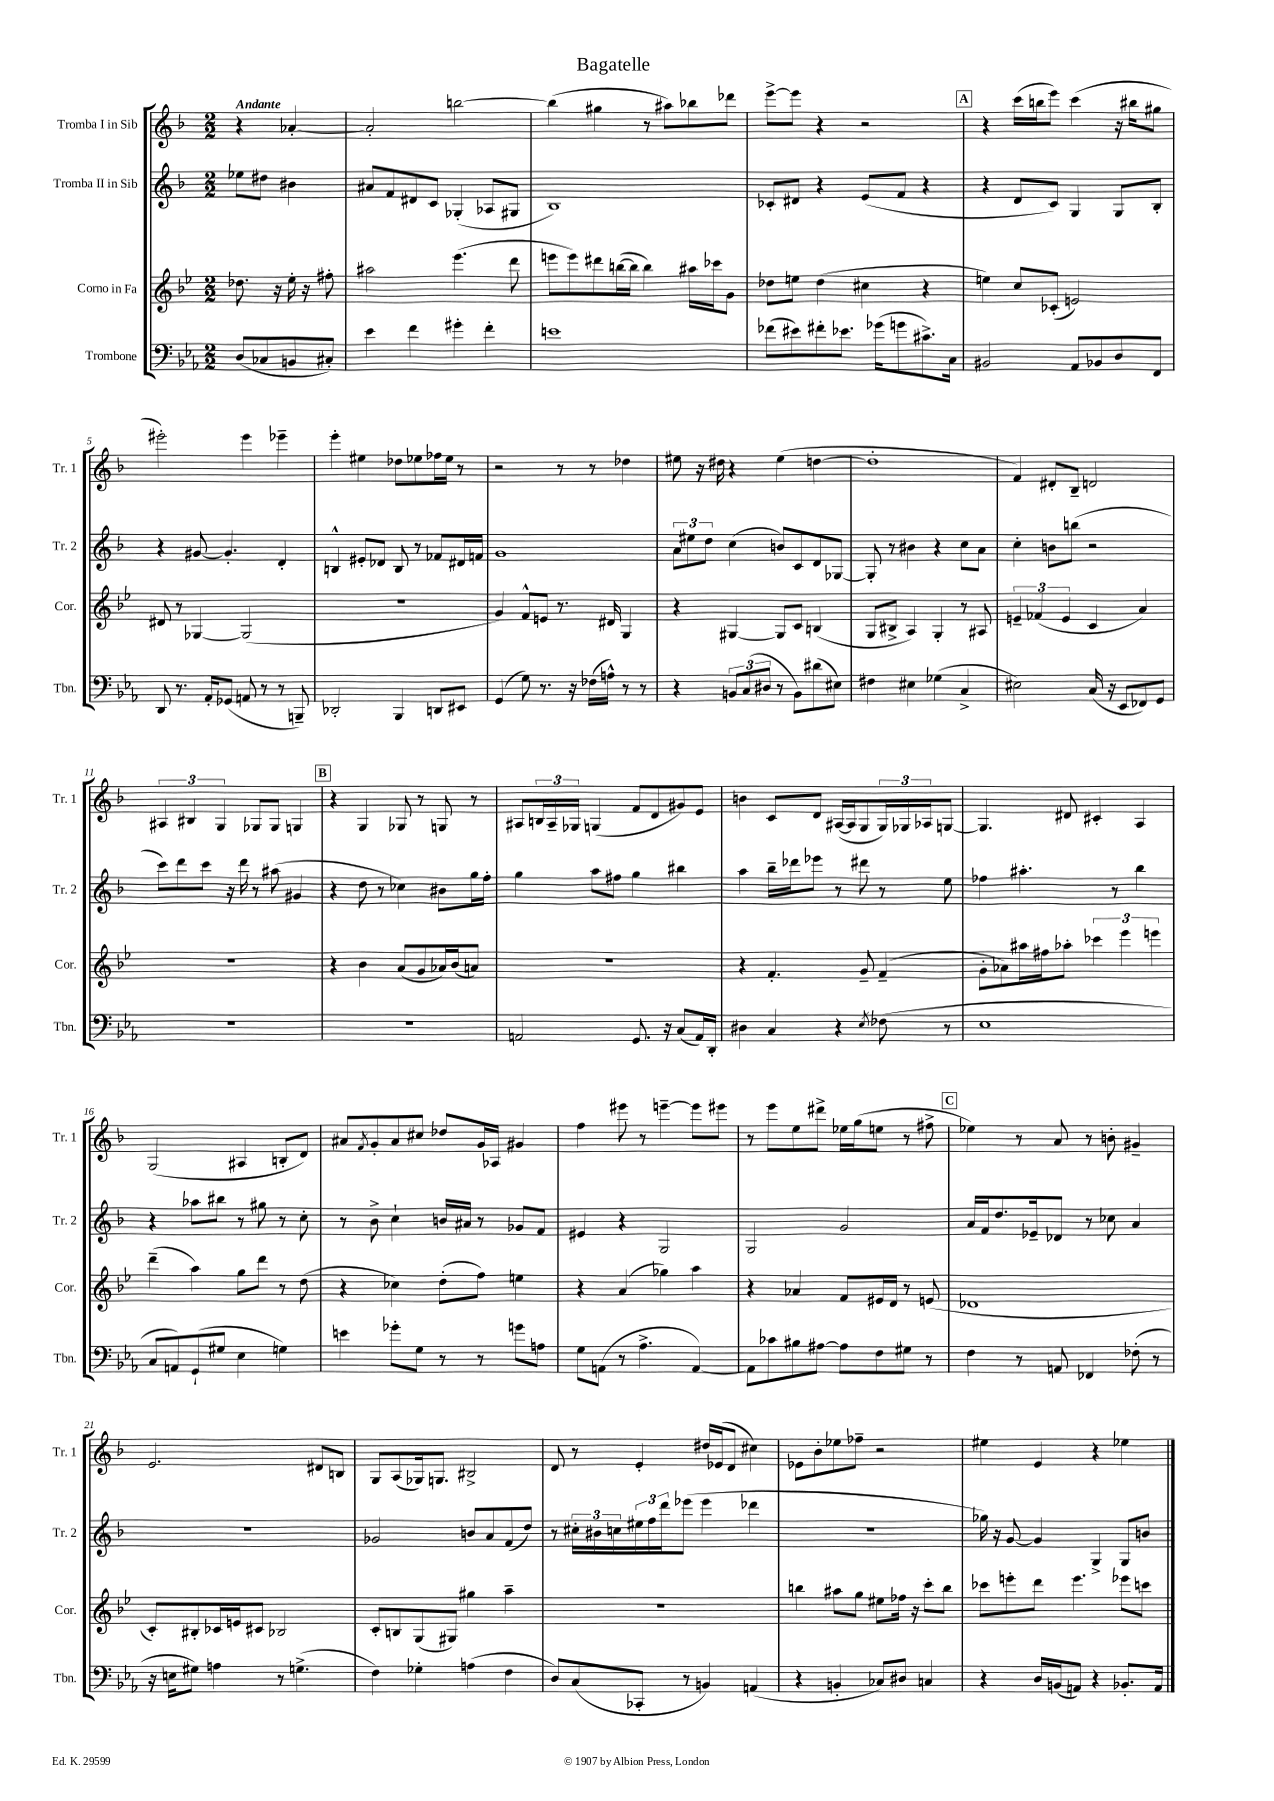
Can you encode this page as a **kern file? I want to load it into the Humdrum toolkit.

**kern	**kern	**kern	**kern
*part4	*part3	*part2	*part1
*staff4	*staff3	*staff2	*staff1
*I"Trombone	*I"Corno in Fa	*I"Tromba II in Sib	*I"Tromba I in Sib
*I'Tbn.	*I'Cor.	*I'Tr. 2	*I'Tr. 1
*clefF4	*clefG2	*clefG2	*clefG2
*k[b-e-a-]	*k[b-e-]	*k[b-]	*k[b-]
*M2/2	*M2/2	*M2/2	*M2/2
=	=	=	=
!	!	!	!LO:TX:a:B:t=Andante
(8D/L	8.dd-X\	8ee-X\L	4r
8C-X/	.	8dd#X\J	.
.	16r	.	.
8BBn/	16ee-'\	4b#X\	[4a-X'/
.	16r	.	.
8C#X'/J)	8ff#X'\	.	.
=1	=1	=1	=1
4e-\	2aa#X\	8a#X/L	2a-'/]
.	.	8f/	.
4f\	.	8d#X/	.
.	.	8c/J	.
4g#X'\	(4.eee-\	(4G-X'/	[2bbn\
4f'\	.	8A-X/L	.
.	8ddd\	8G#X/J	.
=2	=2	=2	=2
1en	8eeen\L	1B-)	(4bb\]
.	8eee\)	.	.
.	8ddd#X\	.	4gg#X\
.	([16bbn\L	.	.
.	16bb\JJ]	.	.
.	4bb\)	.	8r
.	.	.	8aa#X\L)
.	16aa#X\LL	.	8bb-X\
.	16ccc-X\J	.	.
.	8g\J	.	8ddd-X\J
=3	=3	=3	=3
(8f-X\L	8dd-X\L	8c-X'/L	[8eee^\L
8e#X\)	8een\J	8d#X/J	8eee\J]
8f#X'\	(4dd-\	4r	4r
8.e-X\J	.	.	.
.	4cc#X\	(8e/L	2r
(16g-X\KL	.	.	.
8gn\	.	8f/J	.
8.c#X^\)	4r	4r	.
16C\Jk	.	.	.
!!LO:REH:place=s1:t=A
=4	=4	=4	=4
2BB#X/	4een\)	4r	4r
.	8cc/L	8d/L	(16ccc\LL
.	.	.	16bbn\J
.	(8c-X'/J	8c/J)	8eee\J)
8AA-/L	2en/)	4G/	(4ccc\
8BB-X/	.	.	.
8D/	.	8G/L	16r
.	.	.	16bb#X\KL
8FF/J	.	8B-'/J	8gg#X\J
!!LO:LB:g=z
=5	=5	=5	=5
8DD/	8d#X/	4r	2eee#X'\)
8.r	8r	.	.
.	[4G-X/	[8g#X/	.
16AA-'/KL	.	.	.
(8GG-X/J	.	4.g#'/]	.
8AAn/	(2G-/]	.	4eee#\
8r	.	.	.
8r	.	4d'/	4eee-X~\
8BBBn~/)	.	.	.
=6	=6	=6	=6
2DD-X'/	1r	4Bn^^/	4eee'\
.	.	8e#X'/L	4ee#X\
.	.	8d-X/J	.
4BBB-/	.	8B/	8dd-X\L
.	.	8r	8ee-X\
8DDn/L	.	8f-X/L	16ff-X\L
.	.	.	16ee-\JJ
8EE#X/J	.	16d#X/L	8r
.	.	16fn/JJ	.
=7	=7	=7	=7
(4GG/	4g/)	1g	2r
8G\)	8f^^/L	.	.
8.r	8en/J	.	.
.	8.r	.	8r
16r	.	.	.
(16F-X\LL	.	.	8r
16An^^\JJ)	16d#X/	.	.
8r	4G/	.	4dd-X\
8r	.	.	.
=8	=8	=8	=8
4r	4r	12a\L	8ee#X\
.	.	12ee#X\	.
.	.	.	16r
.	.	12dd\J	.
.	.	.	16dd#X\
12BBn/L	[4G#X/	(4cc\	4r
(12C/	.	.	.
12D#X/J	.	.	.
8r	8G#/L]	8bn/L)	(4ee#\
8BB\L)	8c/J	8c/	.
(8d#X\	(4Bn/	8d/	[4ddn\
8E#X\J)	.	[8G-X/J	.
=9	=9	=9	=9
4F#X\	8G/L	8G-'/]	1dd']
.	8B#X^/J	8r	.
4E#X\	4A/)	4b#X\	.
(4G-X\	4G'/	4r	.
4C^/	8r	8cc\L	.
.	8A#X/	8a\J	.
=10	=10	=10	=10
2E#X\)	6en~/	4cc'\	4f/)
.	(6f-X/	.	.
.	.	8bn\L	8d#X'/L
.	6e/	.	.
.	.	(8bbn\J	8B-~/J
(16C/	4c/	2r	2dn/
16r	.	.	.
8EE-/L	.	.	.
8FF-X/)	4a/)	.	.
8GG/J	.	.	.
!!LO:LB:g=z
=11	=11	=11	=11
1r	1r	8ccc\L)	6A#X/
.	.	8ddd\	.
.	.	.	6B#X/
.	.	8ccc\J	.
.	.	.	6G/
.	.	16r	.
.	.	16ddd\	.
.	.	8r	8G-X/L
.	.	(8aa#X\	8G-/J
.	.	4g#X/	4Gn/
!!LO:REH:place=s1:t=B
=12	=12	=12	=12
1r	4r	4r	4r
.	4b-\	8dd\	4G/
.	.	8r	.
.	(8a/L	4cc-X\)	8G-X/
.	8g/	.	8r
.	16a-X/L)	8b#X\L	8Gn/
.	(16b-/J	.	.
.	8an/J)	16gg\L	8r
.	.	16ff'\JJ	.
=13	=13	=13	=13
2AAn/	1r	4gg\	8A#X/L
.	.	.	24Bn/L
.	.	.	24A#~/
.	.	.	24G-X/JJ
.	.	8aa\L	(4Gn/
.	.	8ff#X\J	.
8.GG/	.	4gg\	8f/L
.	.	.	8d/
16r	.	.	.
(8C/L	.	4bb#X\	8g#X/)
16AA/L)	.	.	8e/J
16DD'/JJ	.	.	.
=14	=14	=14	=14
4D#X\	4r	4aa\	4bn\
4C/	4.f'/	16bb-~\LL	8c/L
.	.	16ddd-X\J	.
.	.	8eee-X\J	8d/J
4r	.	8r	([16A#X/LL
.	.	.	16A#/J]
.	8g~/	8ddd#X\	8G/
8qE-/	.	.	.
(8F-X\	(4f~/	8r	24G/L)
.	.	.	24G-X/
.	.	.	24A-X/J
8r	.	8ee\	[8Gn/J
=15	=15	=15	=15
1E-	8g'\L	4ff-X\	4.G/]
.	8a-X\)	.	.
.	16aa#X\L	4.aa#X'\	.
.	16ff#X\J	.	.
.	8aa-X'\J	.	8d#X/
.	6ccc-X\	.	4c#X'/
.	.	8r	.
.	6eee-\	.	.
.	.	4bb-\	4A/
.	6eeen\	.	.
!!LO:LB:g=z
=16	=16	=16	=16
8C/L	(4ddd~\	4r	(2G/
8AAn/)	.	.	.
(8GG`/	4aa\)	8aa-X\L	.
8G#X/J	.	8bb#X\J	.
4E-\	8gg\L	8r	4A#X/
.	8ddd\J	8gg#X\	.
4Gn\)	8r	8r	8Bn'/L
.	(8dd\	8cc'\	8d/J)
=17	=17	=17	=17
4en\	4r	8r	8a#X/L
.	.	.	8qf/
.	.	8b-^\	8g'/
8g-X'\L	4cc-X\)	4cc`\	8a#/
8G\J	.	.	8cc#X/J
8r	(8dd'\L	16bn/LL	8dd-X/L
.	.	16a#X/JJ	.
8r	8ff\J)	8r	16g/L
.	.	.	16A-X/JJ
8gn\L	4een\	8g-X/L	4g#X/
8An\J	.	8f/J	.
=18	=18	=18	=18
8G\L	4r	4e#X/	4ff\
(8AAn\J	.	.	.
8r	(4a/	4r	8eee#X\
4.A-^\	.	.	8r
.	4gg-X\)	2G/	[4eeen~\
[4AA/)	4aa\	.	8eee\L]
.	.	.	8eee#X\J
=19	=19	=19	=19
8AA\L]	4r	2G/	8r
8c-X\	.	.	8eee\L
8B#X\	4a-X/	.	8ee\
[8A#X\J	.	.	8ddd#X^\J
8A#\L]	8f/L	2g/	16ee-X\LL
.	.	.	(16gg\J
8F\	16e#X/L	.	8een\J
.	16d/JJ	.	.
8G#X\J	8r	.	8r
8r	(8en/	.	8ff#X^\
!!LO:REH:place=s1:t=C
=20	=20	=20	=20
4F\	1d-X	16a/LL	4ee-X\)
.	.	16f/J	.
.	.	8.dd/	.
8r	.	.	8r
.	.	16e-X~/k	.
8AAn/	.	8d-X/J	8a/
4FF-X/	.	8r	8r
.	.	8cc-X\	8bn'\
(8F-X'\	.	4a/	4g#X~/
8r	.	.	.
!!LO:LB:g=z
=21	=21	=21	=21
16r	8c'/L)	1r	2.e/
16En\KL	.	.	.
8G#X\J)	8B#X'/	.	.
4An\	16c-X/L	.	.
.	16en/J	.	.
.	8c#X/J	.	.
8r	2B-X/	.	.
(4.Gn^\	.	.	.
.	.	.	8d#X/L
.	.	.	8Bn/J
=22	=22	=22	=22
4F\)	8c'/L	2g-X/	8G/L
.	8Bn/	.	(8A/
4G-X'\	(8G/	.	16G-X/k)
.	.	.	8.Gn/J
.	8G#X/J)	.	.
(4An\	4gg#X\	8bn/L	2B#X^/
.	.	8a/	.
4F\	4aa~\	(8f/	.
.	.	8dd/J)	.
=23	=23	=23	=23
8D/L)	1r	8r	8d/
(8C/	.	24cc#X'\LL	8r
.	.	24b#X\	.
.	.	24ccn\	.
8CC-X'/J	.	24ee#X\	4e'/
.	.	24ff\	.
.	.	24ddd\J	.
8r	.	(8eee-X\J	.
4BBn/)	.	4eee-\	16dd#X/LL
.	.	.	(16e-X/J
.	.	.	8d/J
(4AAn/	.	4ddd-X\	4cc#X\)
=24	=24	=24	=24
4r	4bbn\	1r	8e-X\L
.	.	.	8b-'\
4BBn'/	8aa#X\L	.	8ee-X\
.	8gg\J	.	8ff-X~\J
8C-X/L)	8ee#X\L	.	2r
8D#X/J	16ff-X\Jk	.	.
.	16r	.	.
4Cn/	8ccc'\L	.	.
.	8bb\J	.	.
=25	=25	=25	=25
4r	8ccc-X\L	16gg-X\)	4ee#X\
.	.	16r	.
.	8eeen'\	[8g/	.
16D/LL	8ddd\J	4g/]	4e/
(16BBn/J	.	.	.
8AAn/J)	4.eee\	.	.
4r	.	4G^/	4r
8.BB-X'/L	8eee-X\L	8G/L	4ee-X\
.	8cccn\J	8bn/J	.
16AA/Jk	.	.	.
==	==	==	==
*-	*-	*-	*-
